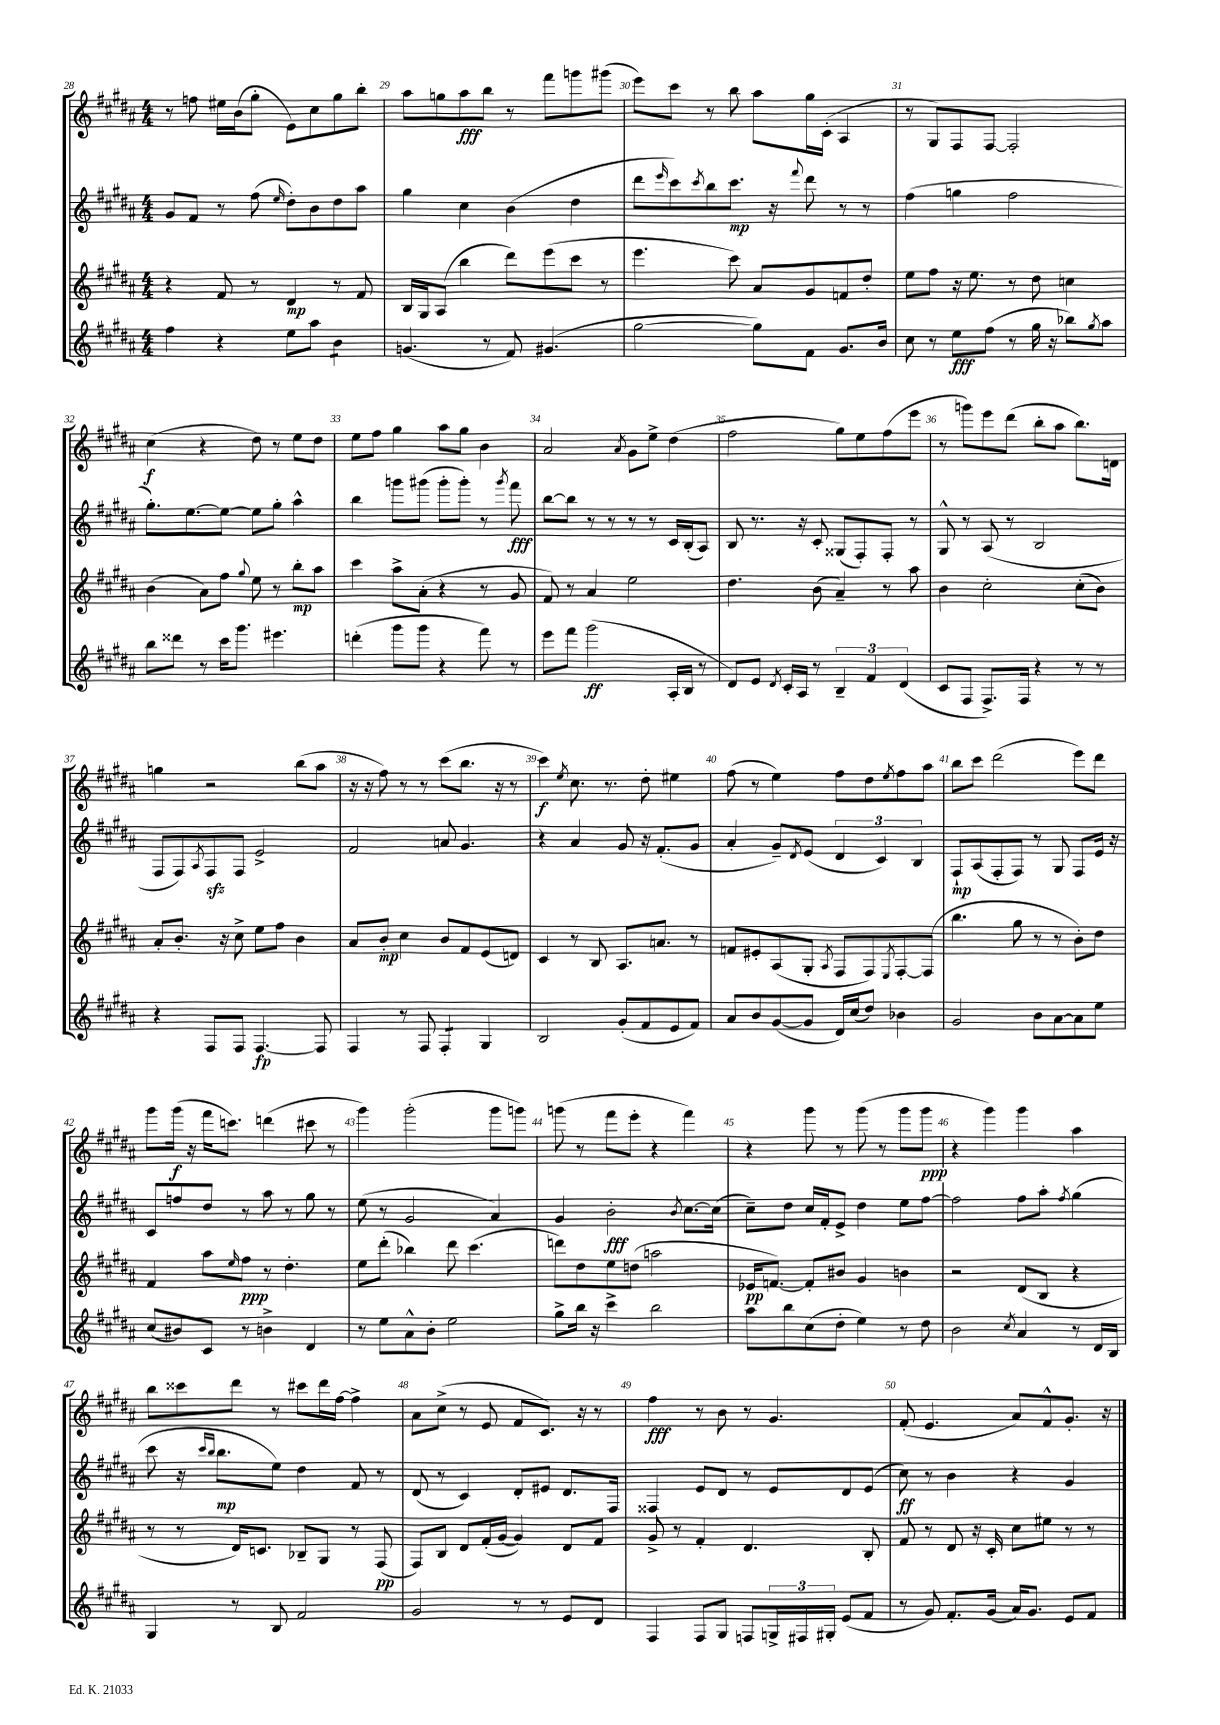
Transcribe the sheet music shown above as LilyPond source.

<<
\new StaffGroup <<
\new Staff = "s0" {
    \clef treble \key b \major \numericTimeSignature \time 4/4
    r8 f''8 eis''16 b'16( gis''8-. e'8) cis''8 gis''8 b''8-. |
    ais''8 g''8 ais''8\fff b''8 r8 fis'''8 g'''8 gis'''8( |
    e'''8) cis'''8 r8 b''8 ais''8 gis''16 cis'16-.( ais4 |
    r8 gis8) fis8 fis8~ fis2-. |
    cis''4\f( r4 dis''8) r8 e''8 dis''8 |
    e''8 fis''8 gis''4 ais''8 gis''8 b'4 |
    ais'2 \acciaccatura { ais'8 } gis'8 e''8-> dis''4( |
    fis''2 gis''8) e''8 fis''8( e'''8 |
    r8 g'''8) e'''8 dis'''8( b''8-. ais''8 b''8.) d'16 |
    g''4 r2 b''8( ais''8 |
    r16 r16 fis''8) r8 r8 cis'''8( b''8. r16 r8 |
    cis'''4\f) \acciaccatura { e''8 } cis''8. r8. dis''8-. eis''4 |
    fis''8( r8 e''4) fis''8 dis''8 \acciaccatura { e''8 } fis''8 ais''8 |
    b''8 cis'''8 dis'''2( e'''8) dis'''8 |
    gis'''8 gis'''16\f( r16 fis'''16 c'''8.) d'''4( cis'''8 r8 |
    gis'''4) gis'''2-.( gis'''8 g'''8) |
    g'''8( r8 fis'''8 e'''8-. r4 fis'''4) |
    r4 gis'''8 r8 gis'''8( r8 gis'''8 gis'''8\ppp |
    r4 gis'''4) gis'''4 ais''4 |
    b''8 cisis'''8 dis'''8 r8 cis'''8 dis'''16 fis''16~ fis''4-> |
    ais'8 cis''8->( r8 e'8 fis'8 cis'8.) r16 r8 |
    fis''4\fff r8 b'8 r8 gis'4. |
    fis'8-.( e'4. ais'8) fis'8-^ gis'8.-. r16 \bar "|." |
}
\new Staff = "s1" {
    \clef treble \key b \major \numericTimeSignature \time 4/4
    gis'8 fis'8 r8 fis''8( \grace { e''16 } dis''8-.) b'8 dis''8 ais''8 |
    gis''4 cis''4 b'4( dis''4 |
    dis'''8 \grace { e'''16 } cis'''8) \acciaccatura { cis'''8 } b''8 cis'''8.\mp r16 \appoggiatura { fis'''8 } dis'''8 r8 r8 |
    fis''4( g''4 fis''2 |
    gis''8.-.) e''8.~ e''8~ e''8 gis''8-. ais''4-^ |
    b''4 g'''8 gis'''8( gis'''8-. gis'''8-.) r8 \acciaccatura { gis'''8 } fis'''8\fff |
    b''8~ b''8 r8 r8 r8 r8 cis'16 b16-.( ais8) |
    b8 r8. r16 cis'8-. gisis8( fis8-.) fis8-. r8 |
    gis8-^ r8 ais8( r8 b2 |
    fis8 fis8) \acciaccatura { ais8 } fis8\sfz fis8 e'2-> |
    fis'2 a'8 gis'4. |
    r4 ais'4 gis'8 r16 fis'8.-.( gis'8 |
    ais'4-. gis'8--) \acciaccatura { dis'8 } e'8( \tuplet 3/2 { dis'4 cis'4) b4 } |
    fis8-!\mp ais8( fis8-. fis8) r8 gis8 fis8 e'16 r16 |
    cis'8 f''8 dis''8 r8 ais''8 r8 gis''8 r8 |
    e''8( r8 gis'2 ais'4) |
    gis'4 b'2-.\fff \acciaccatura { b'8 } cis''8.~ cis''16( |
    cis''8--) dis''8 cis''16 fis'16-. e'8-> dis''4 e''8 fis''8~ |
    fis''2 fis''8 ais''8-. \acciaccatura { fis''8 } gis''4( |
    cis'''8 r16 \grace { cis'''16 b''16 } b''8.\mp e''8) dis''4 fis'8 r8 |
    dis'8( r8 cis'4) dis'8-. eis'8 dis'8. fis16 |
    fisis4 e'8 dis'8 r8 e'8 dis'8 e'8( |
    cis''8\ff) r8 b'4 r4 gis'4 \bar "|." |
}
\new Staff = "s2" {
    \clef treble \key b \major \numericTimeSignature \time 4/4
    r4 fis'8 r8 dis'4\mp r8 fis'8 |
    b16 gis16 ais8( b''4 dis'''8) e'''8( cis'''8 r8 |
    e'''4. cis'''8) ais'8 gis'8 f'8 dis''8-. |
    e''8 fis''8 r16 e''8. r8 dis''8 c''4 |
    b'4( ais'8) fis''8 \appoggiatura { gis''8 } e''8 r8 b''8-.\mp ais''8 |
    cis'''4 ais''8-> ais'8-.( r4 r8 gis'8 |
    fis'8) r8 ais'4 e''2 |
    dis''4. b'8( ais'4--) r8 ais''8 |
    b'4 cis''2-. cis''8-.( b'8) |
    ais'8-. b'8.-. r16 cis''8-> e''8 fis''8 b'4 |
    ais'8 b'8-.\mp cis''4 b'8 fis'8 e'8( d'8) |
    cis'4 r8 b8 ais8. a'8. r8 |
    f'8 eis'8-. ais8( gis8-. \acciaccatura { ais8 } fis8 fis8) \acciaccatura { e8 } fis8~-. fis8( |
    b''4. gis''8 r8 r8 b'8-.) dis''8 |
    fis'4 ais''8 \grace { e''16 } fis''8\ppp r8 dis''4.-. |
    e''8 dis'''8-.( bes''4) dis'''8 cis'''4.( |
    d'''8) dis''8 e''8 d''8( a''2 |
    ees'16\pp f'8.~) f'8-. bis'8 gis'4 b'4 |
    r2 dis'8( b8 r4 |
    r8 r8 dis'16) c'8. bes8-- gis8 r8 fis8\pp( |
    fis8) b8 dis'8 fis'16-.( gis'16~ gis'4) dis'8 fis'8 |
    gis'8-> r8 fis'4-. dis'4. b8-. |
    fis'8 r8 dis'8 r16 cis'16-. cis''8 eis''8 r8 r8 \bar "|." |
}
\new Staff = "s3" {
    \clef treble \key b \major \numericTimeSignature \time 4/4
    fis''4 r4 e''8 ais''8 b'4:8 |
    g'4.( r8 fis'8) gis'4.( |
    gis''2~ gis''8) fis'8 gis'8. b'16 |
    cis''8 r8 e''8\fff fis''8( r8 gis''16 r16 bes''8) \acciaccatura { gis''8 } ais''8 |
    b''8 disis'''8 r8 cis'''16 gis'''8. eis'''4. |
    d'''4-.( gis'''8 gis'''8 r4 fis'''8) r8 |
    e'''8 fis'''8 gis'''2\ff( ais16-. b16 r8 |
    dis'8) e'8 \acciaccatura { dis'8 } cis'16-. ais16 r8 \tuplet 3/2 { b4-- fis'4 dis'4( } |
    cis'8 fis8 fis8.->) fis16 r4 r8 r8 |
    r4 fis8 fis8 fis4.~\fp fis8 |
    fis4 r8 fis8 fis4:8-. gis4 |
    b2 gis'8-.( fis'8 e'8 fis'8) |
    ais'8 b'8 gis'8~( gis'8 dis'16) cis''16( dis''8) bes'4 |
    gis'2 b'8 ais'8~ ais'8 e''8 |
    cis''8( bis'8) cis'8 r8 b'4-> dis'4 |
    r8 e''8 ais'8-^ b'8-. e''2 |
    gis''8-> b''16 r16 cis'''4-> b''2 |
    ais''8 b''8 cis''8( dis''8-. e''4) r8 dis''8 |
    b'2 \acciaccatura { cis''8 } ais'4 r8 dis'16 b16 |
    gis4 r8 b8 fis'2 |
    gis'2 r8 r8 e'8 dis'8 |
    fis4 fis8 gis8 f8 \tuplet 3/2 { g16-> fis16 gis16-. } e'8( fis'8 |
    r8 gis'8) fis'8.-. gis'16( ais'16) gis'8. e'8 fis'8 \bar "|." |
}
>>
>>
\layout { \context { \Score currentBarNumber = #28 \override BarNumber.break-visibility = ##(#f #t #t) barNumberVisibility = #all-bar-numbers-visible } }
